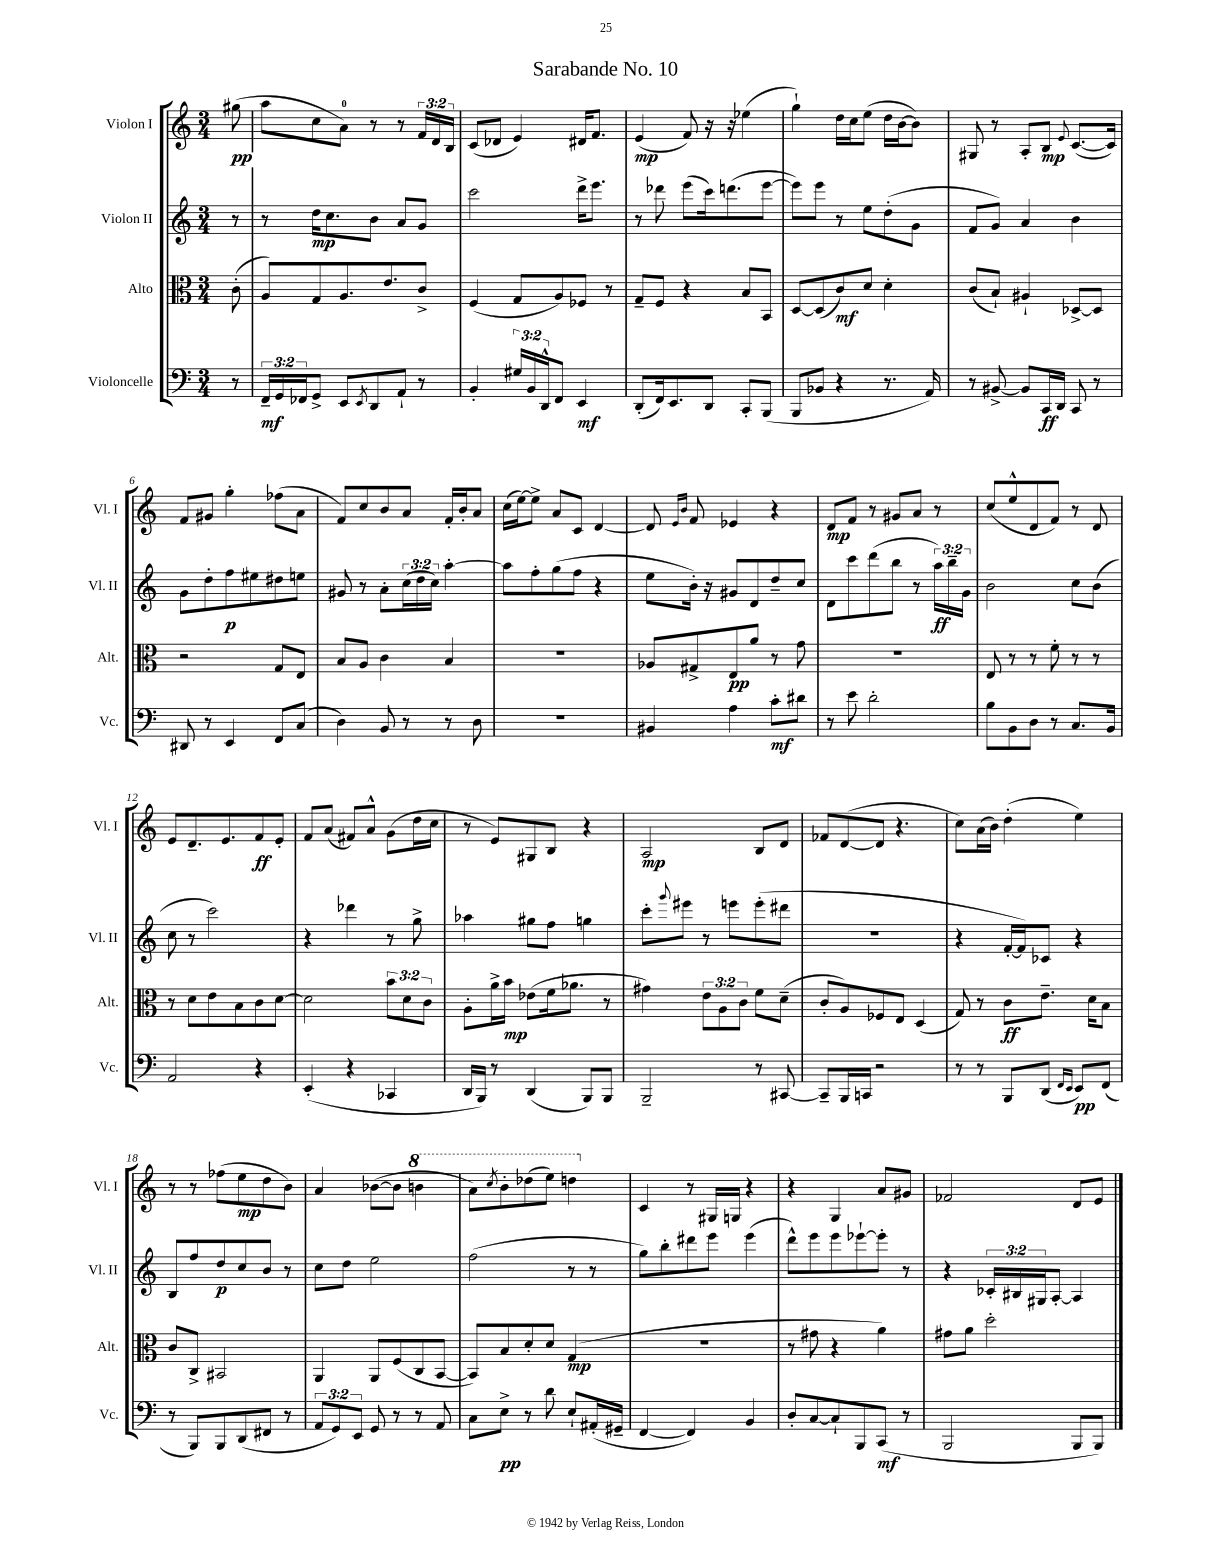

**kern	**kern	**kern	**kern
*staff4	*staff3	*staff2	*staff1
*clefF4	*clefC3	*clefG2	*clefG2
*k[]	*k[]	*k[]	*k[]
*M3/4	*M3/4	*M3/4	*M3/4
8r	(8c'\	8r	(8gg#\
=	=	=	=
24FF~/LL	8A/L)	8r	8aa\L
24GG/	.	.	.
24FF-/J	.	.	.
8GG^/J	8G/	16dd\LK	8cc\
.	.	8.cc\	.
8EE/L	8.A/	.	8a\J)
8qEE/	.	.	.
8DD/	.	8b\J	8r
.	8.e/	.	.
8AA`/J	.	8a/L	8r
8r	8c^/J	8g/J	24f/LL
.	.	.	24d/
.	.	.	24B/JJ
=	=	=	=
4BB'/	(4F/	2ccc\	(8c/L
.	.	.	8d-/J
24G#/LL	8G/L	.	4e/)
24BB/	.	.	.
24DD^^/J	.	.	.
8FF/J	8A/)	.	.
4EE/	8F-/J	16ddd^\LK	16d#/LK
.	.	8.eee\J	8.f/J
.	8r	.	.
=	=	=	=
(8DD'/L	8G~/L	8r	(4e/
16FF/k)	8F/J	8ddd-\	.
8.EE/	.	.	.
.	4r	(8eee\L	8f/)
8DD/J	.	16ccc\k)	16r
.	.	(8.ddd\	16r
8CC'/L	8B/L	.	(4ee-\
(8BBB/J	8BB/J	[8eee\J	.
=	=	=	=
8BBB/L	[8D/L	8eee\]L)	4gg`\)
8BB-/J	(8D/]	8eee\J	.
4r	8c/)	8r	16dd\LL
.	.	.	16cc\J
.	8d/J	8ee\L	(8ee\J
8.r	4d'\	(8dd'\	16dd\LL
.	.	.	[16b\J
.	.	8g\J	8b\]J)
16AA/)	.	.	.
=	=	=	=
8r	(8c/L	8f/L	8G#/
[8BB#^/	8B`/J)	8g/J)	8r
8BB#/]L	4A#`/	4a/	8A'/L
16CC/L	.	.	8B/J
16DD/JJ	.	.	.
.	.	.	8qqe/
8CC/	[8D-^/L	4b\	([8.c/L
8r	8D-/]J	.	.
.	.	.	16c/]Jk)
=	=	=	=
8DD#/	2r	8g\L	8f/L
8r	.	8dd'\	8g#/J
4EE/	.	8ff\	4gg'\
.	.	8ee#\	.
8FF/L	8G/L	8dd#\	(8ff-\L
(8C/J	8E/J	8ee\J	8a\J
=	=	=	=
4D\)	8B/L	8g#/	8f/L)
.	8A/J	8r	8cc/
8BB/	4c\	8a'\L	8b/
8r	.	(24cc\L	8a/J
.	.	24dd\	.
.	.	24cc\JJ)	.
8r	4B/	[4aa'\	16f'/LL
.	.	.	16b'/J
8D\	.	.	8a/J
=	=	=	=
2.r	2.r	8aa\]L	(16cc\LL
.	.	.	[16ee\J)
.	.	8ff'\	8ee^\]J
.	.	(8gg\	8a/L
.	.	8ff\J	8c/J
.	.	4r	[4d/
=	=	=	=
4BB#/	8A-/L	8ee\L	8d/]
.	.	.	16qqe/LL
.	.	.	16qqb/JJ
.	8G#^/	16b'\Jk)	8f/
.	.	16r	.
4A\	8E/	8g#/L	4e-/
.	8a/J	8d/	.
8c'\L	8r	8dd~/	4r
8d#\J	8g\	8cc/J	.
=	=	=	=
8r	2.r	8d\L	8d/L
8e\	.	8ccc\	8f/J
2d'\	.	(8ddd\	8r
.	.	8bb\J	8g#/L
.	.	8r	8a/J
.	.	24aa\LL)	8r
.	.	24bb~\	.
.	.	24g\JJ	.
=	=	=	=
8B\L	8E/	2b\	(8cc/L
8BB\	8r	.	8ee^^/
8D\J	8r	.	8d/
8r	8f'\	.	8f/J)
8.C/L	8r	8cc\L	8r
.	8r	(8b\J	8d/
16BB/Jk	.	.	.
=	=	=	=
2AA/	8r	8cc\	8e/L
.	8d\L	8r	8.d~/
.	8e\	2ccc\)	.
.	.	.	8.e/
.	8B\	.	.
4r	8c\	.	8f/
.	[8d\J	.	8e'/J
=	=	=	=
(4EE'/	2d\]	4r	8f/L
.	.	.	(8a/J
4r	.	4ddd-\	8f#/L)
.	.	.	8a^^/J
4CC-/	12b\L	8r	(8g\L
.	12d\	.	.
.	.	8gg^\	16dd\L
.	12c\J	.	.
.	.	.	16cc\JJ
=	=	=	=
16DD/LL	8A'\L	4aa-\	8r
16BBB/JJ)	.	.	.
8r	16a^\L	.	8e/L)
.	16b\JJ	.	.
(4DD/	(8e-\L	8gg#\L	8G#/
.	16f\k	8ff\J	8B/J
.	8.a-\J	.	.
8BBB/L)	.	4gg\	4r
8BBB/J	8r	.	.
=	=	=	=
2BBB~/	4g#\)	8ccc'\L	2A/
.	.	8qqggg/	.
.	.	8eee#\J	.
.	12e\L	8r	.
.	12A\	.	.
.	.	8eee\L	.
.	12c\J	.	.
8r	8f\L	(8eee'\	8B/L
[8CC#/	(8d~\J	8ddd#\J	8d/J
=	=	=	=
8CC#~/]L	8c'/L	2.r	8f-/L
16BBB/L	8A/)	.	([8d/
16CC/JJ	.	.	.
2r	8F-/	.	8d/]J
.	8E/J	.	4.r
.	(4D/	.	.
=	=	=	=
8r	8G/)	4r	8cc\L)
8r	8r	.	(16a\L
.	.	.	16b\JJ)
8BBB/L	8c\L	[16f'/LL	(4dd'\
.	.	16f/]J)	.
(8DD/J	8.e~\J	8c-/J	.
16qqFF/LL	.	.	.
16qqEE/JJ	.	.	.
8EE/L)	.	4r	4ee\)
.	16d\LK	.	.
(8FF/J	8B\J	.	.
=	=	=	=
8r	8c/L	8B/L	8r
8BBB/L)	8C^/J	8ff/	8r
8BBB/	2BB#/	8dd/	(8ff-\L
(8DD/	.	8cc/	8ee\
8FF#/J	.	8b/J	8dd\
8r	.	8r	8b\J)
=	=	=	=
12AA/L	4AA/	8cc\L	4a/
12GG/)	.	.	.
.	.	8dd\J	.
12EE/J	.	.	.
8GG/	8AA/L	2ee\	([8b-\L
8r	(8F/	.	8b-\]J
8r	8C/	.	4bb\
8AA/	[8BB/J	.	.
=	=	=	=
8C\L	8BB/]L)	(2ff\	8aa\L)
.	.	.	8qccc/
8E^\J	8B/	.	8bb'\
8r	8d'/	.	(8ddd-\
8d\	8d/J	.	8eee\J)
8E`/L	(4G/	8r	4ddd\
(16AA#'/L	.	8r	.
16GG#~/JJ	.	.	.
=	=	=	=
[4FF/	2.r	8gg\L)	4c/
.	.	8bb'\	.
4FF/])	.	8ddd#\	8r
.	.	8eee\J	16G#/LL
.	.	.	16G/JJ
4BB/	.	(4eee\	4r
=	=	=	=
8D'/L	8r	8ddd^^\L)	4r
[8C/	8g#\	8eee\	.
8C`/]	4r	8eee\	4G/
8BBB/	.	[8eee-`\	.
(8CC/J	4a\)	8eee-'\]J	8a/L
8r	.	8r	8g#/J
=	=	=	=
2BBB/	8g#\L	4r	2f-/
.	8a\J	.	.
.	2dd'\	24c-'/LL	.
.	.	24B#/	.
.	.	24G#/J	.
.	.	[8A'/J	.
8BBB/L	.	4A/]	8d/L
8BBB/J)	.	.	8e/J
==	==	==	==
*-	*-	*-	*-
